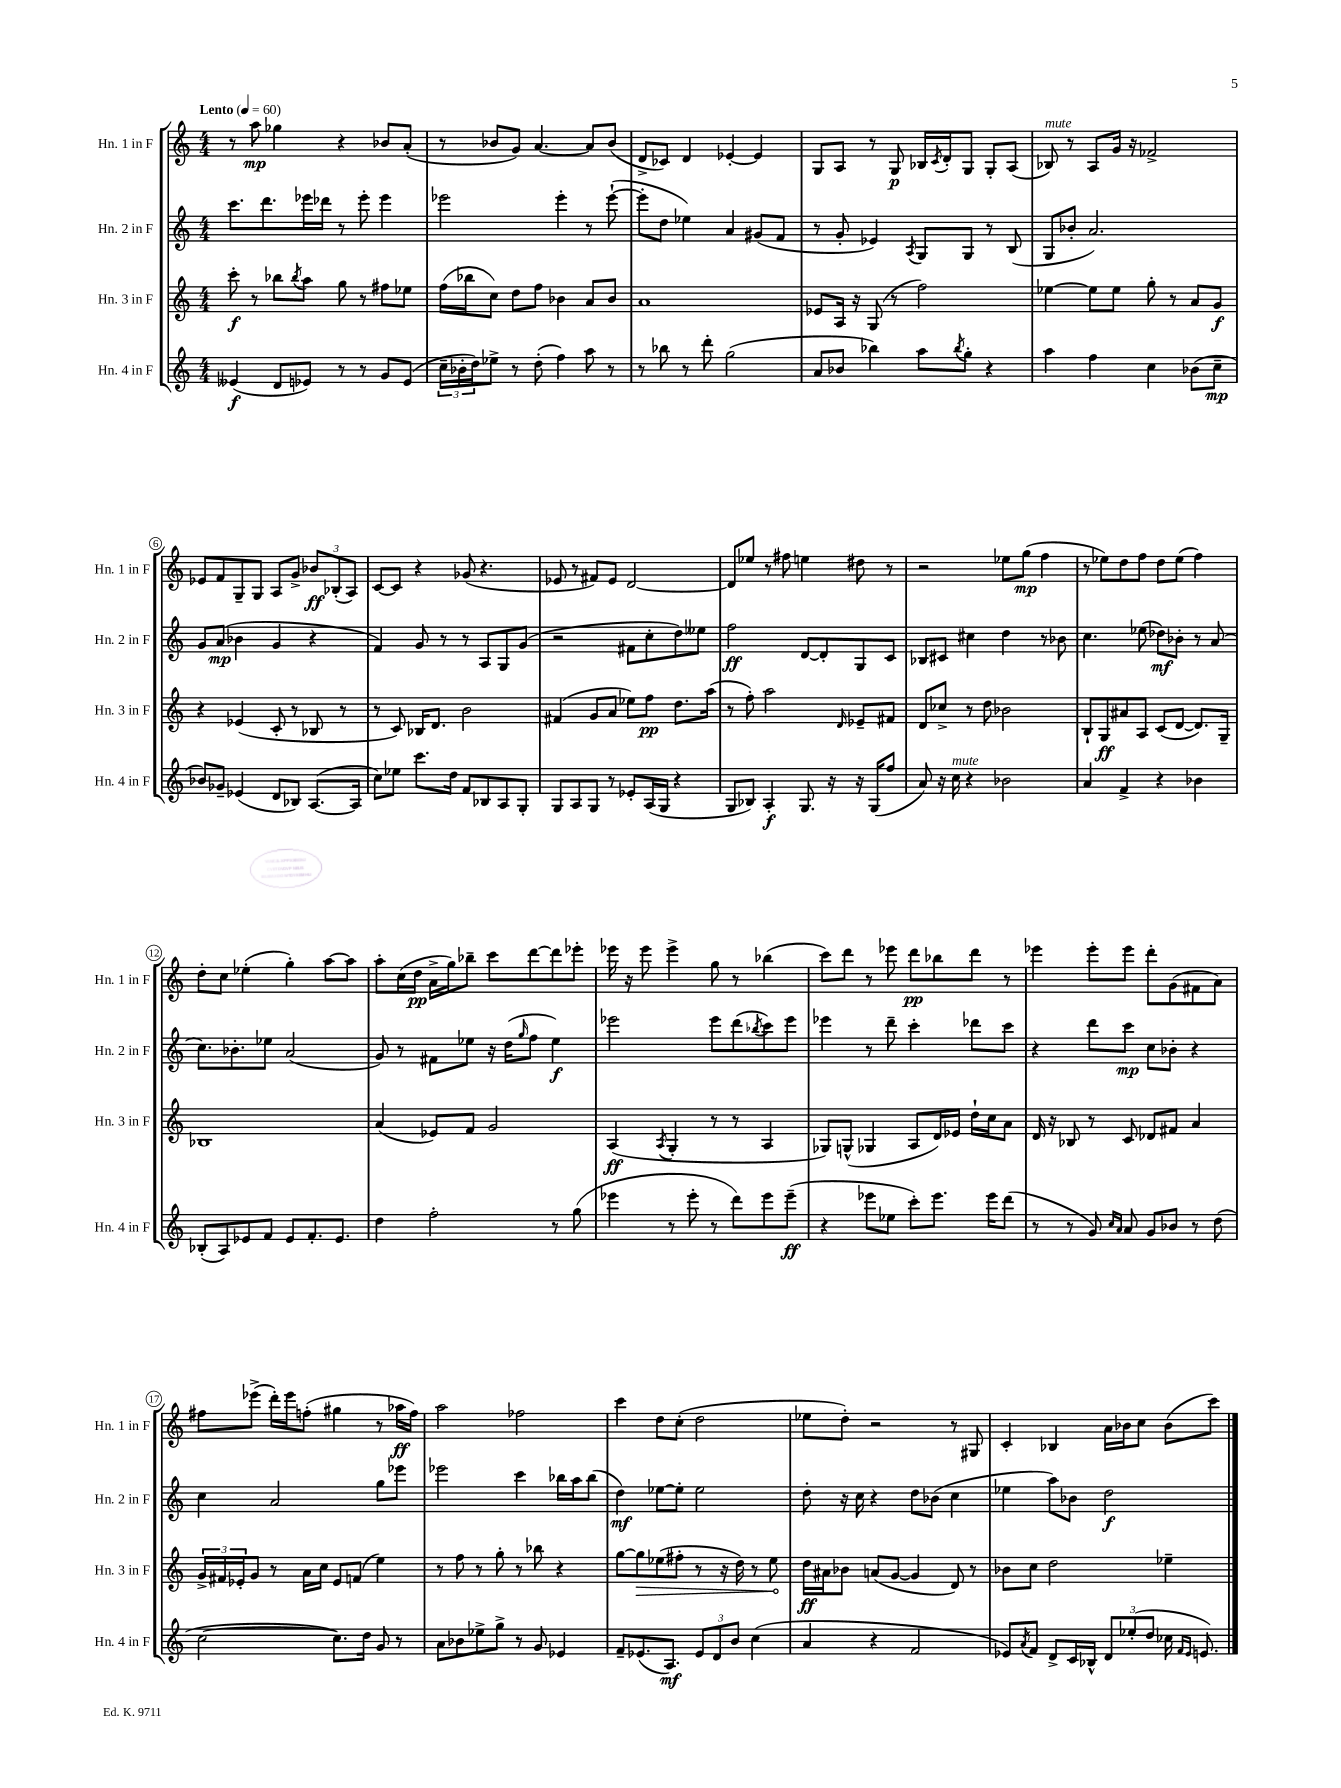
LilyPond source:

<<
\new StaffGroup <<
\new Staff = "s0" \with { instrumentName = "Hn. 1 in F" shortInstrumentName = "Hn. 1 in F" } {
    \clef treble \key c \major \numericTimeSignature \time 4/4 \tempo "Lento" 4 = 60
    r8 a''8\mp ges''4 r4 bes'8 a'8-.( |
    r8 bes'8 g'8) a'4.~ a'8 bes'8( |
    d'8-> ces'8) d'4 ees'4~-. ees'4 |
    g8 a8 r8 g8\p bes16 \acciaccatura { c'8 } d'16-. g8 g8-. a8( |
    bes8^\markup { \italic "mute" }) r8 a8 g'16 r16 fes'2-> |
    ees'8 f'8 g8-- g8 a8 g'8-> \tuplet 3/2 { bes'8\ff bes8-.( a8) } |
    c'8~ c'8 r4 ges'8( r4. |
    ees'8 r8 fis'8) ees'8 d'2~ |
    d'8 ees''8 r8 fis''8 e''4 dis''8 r8 |
    r2 ees''8 g''8\mp( f''4 |
    r8 ees''8) d''8 f''8 d''8 ees''8( f''4) |
    d''8-. c''8 ees''4-.( g''4-.) a''8~ a''8 |
    a''8-. c''16( d''16\pp a'16-> g''16) bes''8-- c'''8 d'''8~ d'''8 ees'''8-. |
    ees'''16 r16 ees'''8 ees'''4-> g''8 r8 bes''4( |
    c'''8) d'''8 r8 ees'''8 d'''8\pp bes''8 d'''8 r8 |
    ees'''4 ees'''8-. ees'''8 d'''8-. g'8( fis'8 a'8) |
    fis''8 ees'''8->( d'''16-.) ees'''16 f''8-.( gis''4 r8 aes''16\ff f''16) |
    a''2 fes''2 |
    c'''4 d''8 c''8-.( d''2 |
    ees''8 d''8-.) r2 r8 gis8 |
    c'4-. bes4 a'16 bes'16 c''8 bes'8( c'''8) \bar "|." |
}
\new Staff = "s1" \with { instrumentName = "Hn. 2 in F" shortInstrumentName = "Hn. 2 in F" } {
    \clef treble \key c \major \numericTimeSignature \time 4/4
    c'''8. d'''8. ees'''16 des'''16 r8 ees'''8-. ees'''4 |
    ees'''2 ees'''4-. r8 ees'''8~-!( |
    ees'''8-. d''8 ees''4) a'4 gis'8( f'8 |
    r8 g'8-. ees'4) \acciaccatura { a8 } g8 g8 r8 b8( |
    g8 bes'8-. a'2.) |
    g'8 a'8\mp( bes'4 g'4 r4 |
    f'4) g'8 r8 r8 a8 g8 g'8( |
    r2 fis'8 c''8-. d''8) eeses''8 |
    f''2\ff d'8~ d'8-. g8 c'8 |
    bes8 cis'8 cis''4 d''4 r8 bes'8 |
    c''4. ees''8( des''8\mf) bes'8-. r8 a'8( |
    c''8.) bes'8.-. ees''8 a'2( |
    g'8) r8 fis'8 ees''8 r16 d''16( \grace { g''16 } f''8 ees''4\f) |
    ees'''2 ees'''8 d'''8( \acciaccatura { bes''8 } c'''8) ees'''8 |
    ees'''4 r8 d'''8-- c'''4-. des'''8 c'''8 |
    r4 d'''8 c'''8\mp c''8 bes'8-. r4 |
    c''4 a'2 g''8 ees'''8 |
    ees'''2 c'''4 bes''16 a''16 bes''8( |
    d''4\mf) ees''8~ ees''8-. ees''2 |
    d''8-. r16 c''16 r4 d''8 bes'8( c''4 |
    ees''4 a''8) bes'8 d''2\f \bar "|." |
}
\new Staff = "s2" \with { instrumentName = "Hn. 3 in F" shortInstrumentName = "Hn. 3 in F" } {
    \clef treble \key c \major \numericTimeSignature \time 4/4
    c'''8-.\f r8 bes''8 \acciaccatura { bes''8 } a''8 g''8 r8 fis''8 ees''8 |
    f''16( bes''16 c''8) d''8 f''8 bes'4 a'8 bes'8 |
    a'1 |
    ees'8 a16 r16 g8( r8 f''2) |
    ees''4~ ees''8 ees''8 g''8-. r8 a'8 g'8\f |
    r4 ees'4( c'8-. r8 bes8 r8 |
    r8 c'8) bes16 d'8. b'2 |
    fis'4( g'8 a'8 ees''8) f''8\pp d''8. a''16( |
    r8 f''8-.) a''2 \grace { d'16 } ees'8-- fis'8 |
    d'8 ces''8-> r8 d''8 bes'2 |
    b8-! g8\ff ais'8 a8 c'8( d'8~ d'8.) g16-- |
    bes1 |
    a'4( ees'8) f'8 g'2 |
    a4\ff( \acciaccatura { a8 } g4-. r8 r8 a4 |
    ges8) g8-^( ges4 a8 d'16) ees'16 d''16-! c''16 a'8 |
    d'16 r16 bes8 r8 c'8 des'8 fis'8 a'4 |
    \tuplet 3/2 { g'16-> fis'16 ees'16-. } g'8 r8 a'16 c''16 ees'8 f'8( e''4) |
    r8 f''8 r8 g''8-. r8 bes''8 r4 |
    g''8~ \once \override Hairpin.circled-tip = ##t g''8\> ees''8( fis''8-. r8 r16 d''16) r8 ees''8\! |
    d''16\ff ais'16 bes'8 a'8( g'8~ g'4 d'8) r8 |
    bes'8 c''8 d''2 ees''4-- \bar "|." |
}
\new Staff = "s3" \with { instrumentName = "Hn. 4 in F" shortInstrumentName = "Hn. 4 in F" } {
    \clef treble \key c \major \numericTimeSignature \time 4/4
    eeses'4\f( d'8 ees'8) r8 r8 g'8 ees'8( |
    \tuplet 3/2 { c''16-- bes'16-. d''16) } ees''8-> r8 d''8-.( f''4) a''8 r8 |
    r8 bes''8 r8 d'''8-. g''2( |
    a'8 bes'8 bes''4) a''8 \acciaccatura { bes''8 } g''8-. r4 |
    a''4 f''4 c''4 bes'8( c''8--\mp |
    bes'8) ges'8-- ees'4( d'8 bes8) a8.~( a16 |
    c''8) ees''8 c'''8. d''16 f'8 bes8 a8 g8-. |
    g8 a8 g8 r8 ees'8-. a16( g16 r4 |
    g8 bes8) a4-.\f g8. r16 r16 g16( f''8 |
    a'8) r16 c''16^\markup { \italic "mute" } r4 bes'2 |
    a'4 f'4-> r4 bes'4 |
    bes8-.( a8) ees'8 f'8 ees'8 f'8.-. ees'8. |
    d''4 f''2-. r8 g''8( |
    ees'''4 r8 ees'''8-. r8 d'''8) ees'''8 ees'''8--\ff( |
    r4 ees'''8 ees''8 c'''8-.) ees'''8. ees'''16 d'''8( |
    r8 r8 g'8) \grace { c''16 a'16 } a'8 g'8 bes'8 r8 d''8( |
    c''2~ c''8.) d''16 g'8 r8 |
    a'8 bes'8 ees''8-> g''8-> r8 g'8 ees'4 |
    f'8-- ees'8.( a8.\mf) \tuplet 3/2 { ees'8 d'8 b'8 } c''4( |
    a'4 r4 f'2 |
    ees'8) \acciaccatura { a'8 } f'8 d'8-> c'16 bes16-^ \tuplet 3/2 { d'8 ees''8-.( d''8 } ces''16 \grace { f'16 ees'16 } e'8.) \bar "|." |
}
>>
>>
\layout { \context { \Score \override BarNumber.stencil = #(make-stencil-circler 0.1 0.3 ly:text-interface::print) } }
